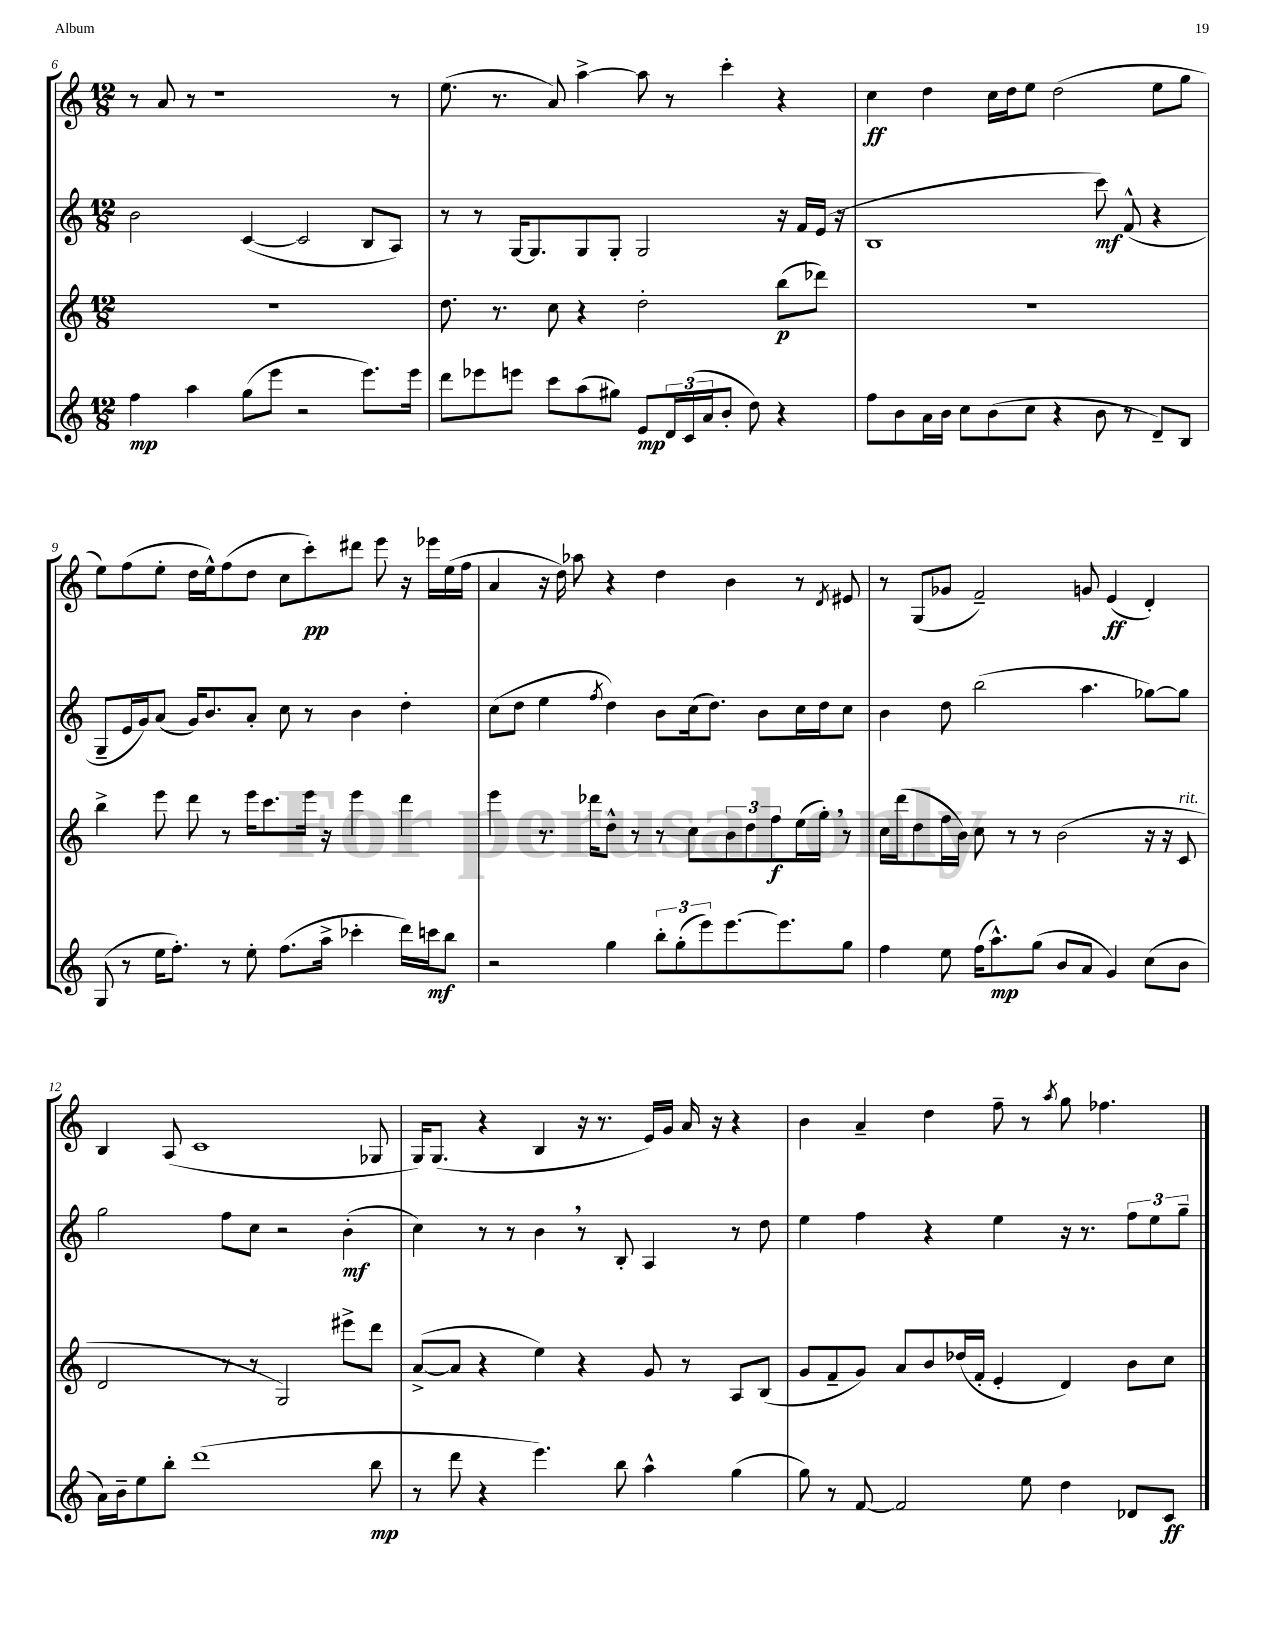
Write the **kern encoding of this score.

**kern	**kern	**kern	**kern
*staff4	*staff3	*staff2	*staff1
*clefG2	*clefG2	*clefG2	*clefG2
*k[]	*k[]	*k[]	*k[]
*M12/8	*M12/8	*M12/8	*M12/8
4ff\	1.r	2b\	8r
.	.	.	8a/
4aa\	.	.	8r
.	.	.	1r
(8gg\L	.	([4c/	.
8eee\J	.	.	.
2r	.	2c/]	.
8.eee\L)	.	8B/L	.
.	.	8A/J)	8r
16eee\Jk	.	.	.
=	=	=	=
8ddd\L	8.dd\	8r	(8.ee\
8eee-\	.	8r	.
.	8.r	.	8.r
8eee\J	.	[16G/LK	.
.	.	8.G/]	.
8ccc\L	8cc\	.	8a/)
(8aa\	4r	8G/	[4aa^\
8gg#\J)	.	8G'/J	.
8e/L	2dd'\	2G/	8aa\]
24d/L	.	.	8r
(24c/	.	.	.
24a/J	.	.	.
8b'/J	.	.	4ccc'\
8dd\)	.	.	.
4r	(8bb\L	16r	4r
.	.	16f/LL	.
.	8ddd-\J)	(16e/JJ	.
.	.	16r	.
=	=	=	=
8ff\L	1.r	1B	4cc\
8b\	.	.	.
16a\L	.	.	4dd\
16b\JJ	.	.	.
8cc\L	.	.	.
(8b\	.	.	16cc\LL
.	.	.	16dd\J
8cc\J	.	.	8ee\J
4r	.	.	(2dd\
8b\	.	8ccc\)	.
8r	.	(8f^^/	.
8d~/L)	.	4r	8ee\L
8B/J	.	.	8gg\J
=	=	=	=
(8G/	4bb^\	8G~/L	8ee\L)
8r	.	16e/L	(8ff\
.	.	16g/J)	.
16ee\LK	8eee\	(8a/J	8ee'\J
8.ff'\J)	.	.	.
.	8ddd\	16g/LK)	16dd\LL
.	.	8.b/	16ee^^\J)
8r	8r	.	(8ff\
8ee'\	16eee\LK	8a'/J	8dd\J
.	8.ccc\	.	.
(8.ff\L	.	8cc\	8cc\L
.	16eee\Jk	8r	8ccc'\)
16aa^\Jk	16r	.	.
4ccc-'\	4eee\	4b\	8ddd#\J
.	.	.	8eee\
16ddd\LL)	4ddd\	4dd'\	16r
16ccc\J	.	.	16eee-\LL
8bb\J	.	.	(16ee\
.	.	.	16ff\JJ
=	=	=	=
2r	4eee\	(8cc\L	4a/
.	.	8dd\J	.
.	8.r	4ee\	16r
.	.	.	16dd\)
.	.	.	8aa-\
.	16ddd-\LK	.	.
.	.	8qff/	.
4gg\	8dd^^\J	4dd\)	4r
.	8r	.	.
12bb'\L	8r	8b\L	4dd\
(12gg'\	.	.	.
.	8cc\L	(16cc\k	.
12eee\)	.	.	.
.	.	8.dd\J)	.
[8.eee\	12b\	.	4b\
.	12dd\	.	.
.	.	8b\L	.
.	12ff\	.	.
8.eee\]	.	.	.
.	(16ee\L	16cc\L	8r
.	16gg'\JJ)	16dd\J	.
.	.	.	8qd/
8gg\J	8r	8cc\J	8e#/
=	=	=	=
4ff\	16cc\LL	4b\	8r
.	(16ddd\J	.	.
.	8dd\	.	(8G/L
8ee\	16ff\L	8dd\	8g-/J
.	16b\JJ)	.	.
(16ff\LK	8cc\	(2bb\	2f~/)
8.aa^^\)	.	.	.
.	8r	.	.
(8gg\J	8r	.	.
8b/L	(2b\	.	.
8a/J	.	4.aa\	8g/
4g/)	.	.	(4e/
(8cc\L	16r	[8gg-\L)	4d'/)
.	16r	.	.
8b\J	8c/	8gg-\]J	.
=	=	=	=
16a\LL)	2d/	2gg\	4B/
16b~\J	.	.	.
8ee\	.	.	.
8bb'\J	.	.	(8A/
(1ddd	.	.	1c
.	8r	8ff\L	.
.	8r	8cc\J	.
.	2G/)	2r	.
.	8eee#^\L	(4b'\	.
8bb\	8ddd\J	.	8G-/
=	=	=	=
8r	([8a^/L	4cc\)	16G/LK)
.	.	.	(8.G/J
8ddd\	8a/]J	.	.
4r	4r	8r	4r
.	.	8r	.
4.eee\)	4ee\)	4b\	4B/
.	4r	8r	16r
.	.	.	8.r
8bb\	.	8B'/	.
4aa^^\	8g/	4A/	16e/LL)
.	.	.	16g/JJ
.	8r	.	16a/
.	.	.	16r
(4gg\	8A/L	8r	4r
.	(8B/J	8dd\	.
=	=	=	=
8gg\)	8g/L	4ee\	4b\
8r	8f~/	.	.
[8f/	8g/J)	4ff\	4a~/
2f/]	8a/L	.	.
.	8b/	4r	4dd\
.	(16dd-/L	.	.
.	16f'/JJ	.	.
.	4e'/	4ee\	8ff~\
8ee\	.	.	8r
.	.	.	8qaa/
4dd\	4d/)	16r	8gg\
.	.	8.r	.
.	.	.	4.ff-\
8d-/L	8b\L	12ff\L	.
.	.	12ee\	.
8c/J	8cc\J	.	.
.	.	12gg~\J	.
==	==	==	==
*-	*-	*-	*-
